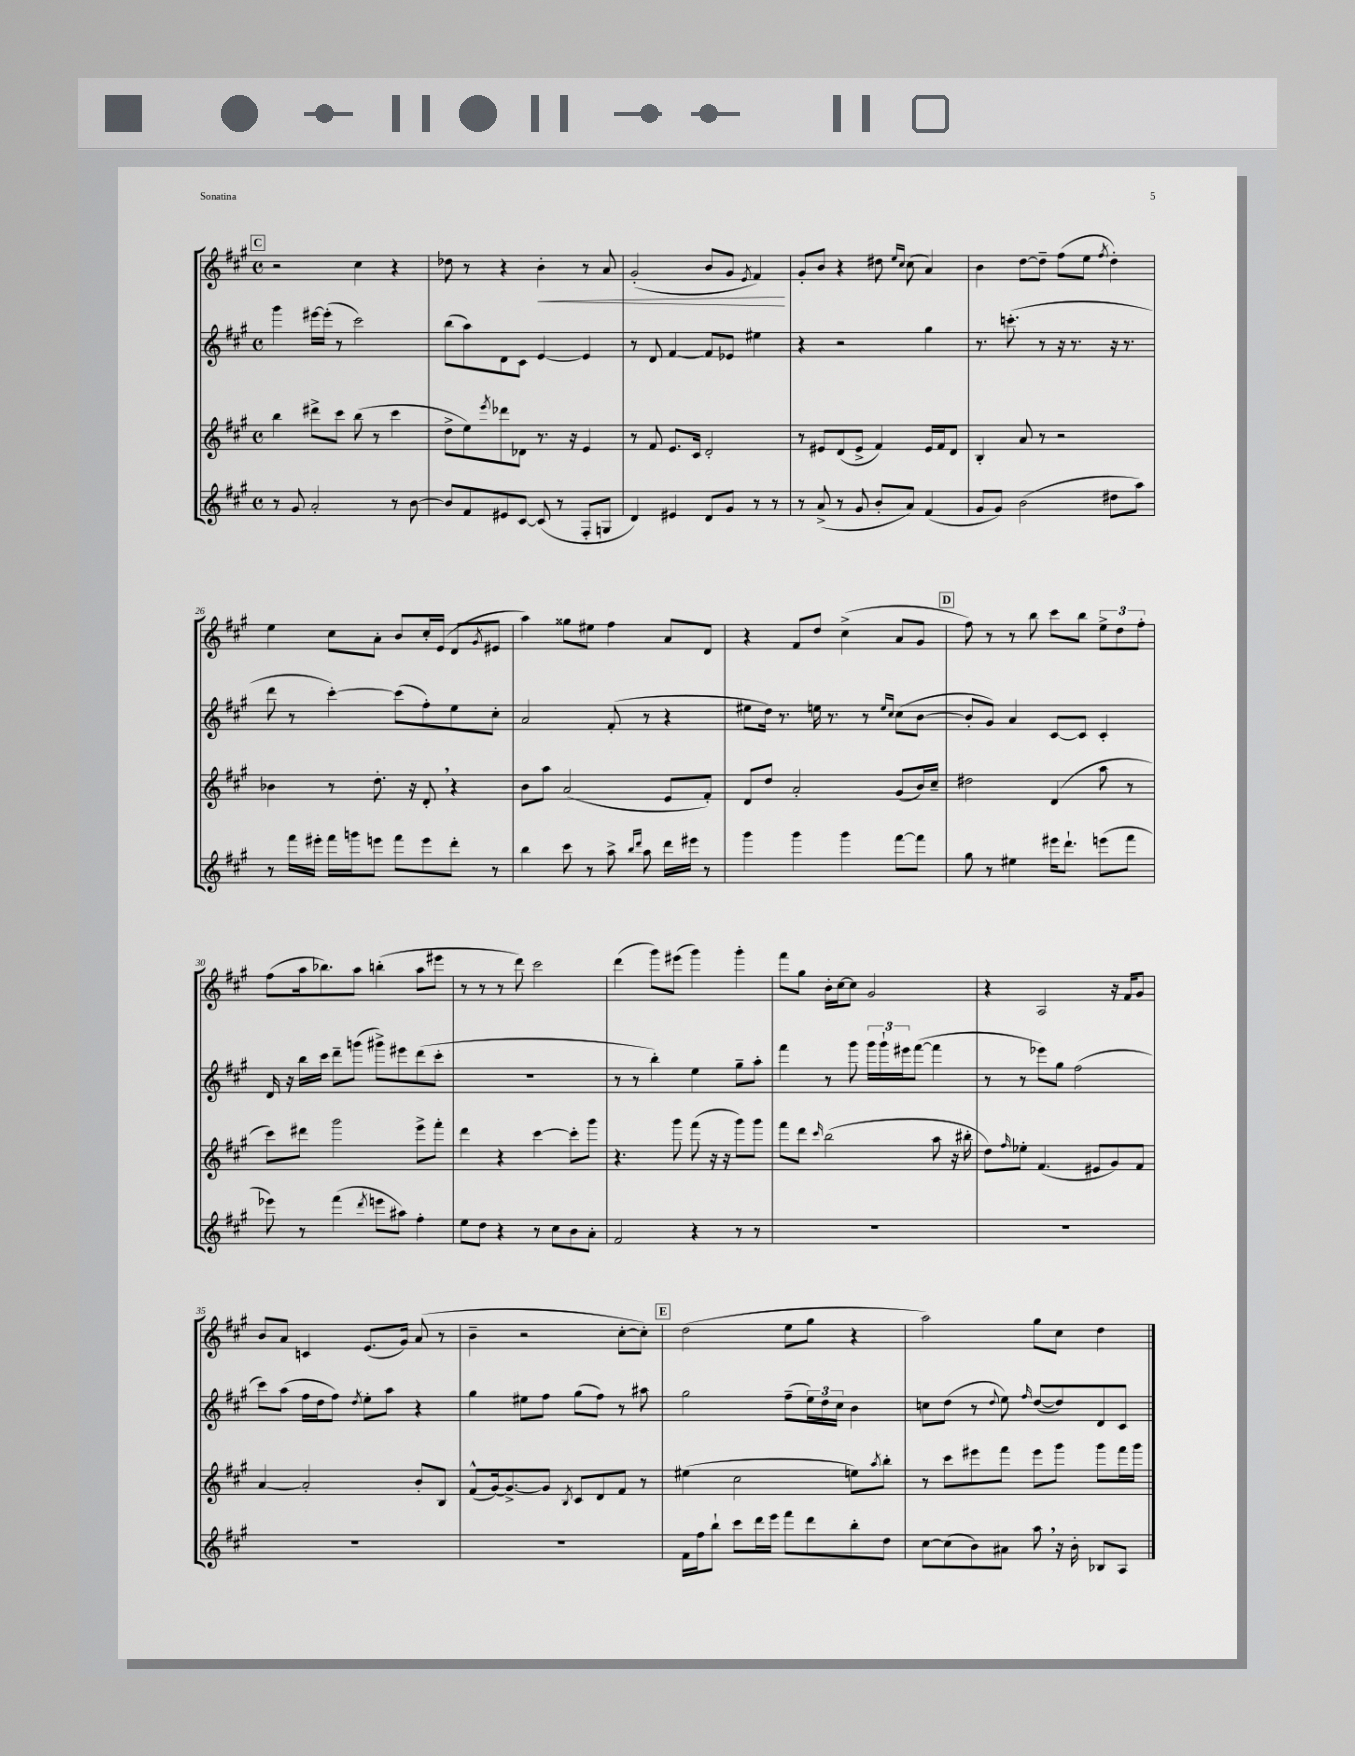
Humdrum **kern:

**kern	**kern	**kern	**kern
*staff4	*staff3	*staff2	*staff1
*clefG2	*clefG2	*clefG2	*clefG2
*k[f#c#g#]	*k[f#c#g#]	*k[f#c#g#]	*k[f#c#g#]
*M4/4	*M4/4	*M4/4	*M4/4
*met(c)	*met(c)	*met(c)	*met(c)
8r	4bb	4ggg#	2r
8g#	.	.	.
2a'	8ddd#^	[16eee#	.
.	.	(16eee#']	.
.	8ccc#	8r	.
.	(8bb	2ccc#)	4cc#
.	8r	.	.
8r	4ccc#	.	4r
[8b	.	.	.
=	=	=	=
8b]	8dd^	(8bb	8dd-
8f#	8ee)	8aa)	8r
.	8qeee	.	.
8e#	8ddd-	8d	4r
[8c#	8d-	8c#	.
(8c#]	8.r	[4e	4b'
8r	.	.	.
.	16r	.	.
8F#'	4e	4e]	8r
8G	.	.	8a
=	=	=	=
4d)	8r	8r	(2g#'
.	8f#	8d	.
4e#	8.e	[4f#	.
.	16c#	.	.
8d	2d'	8f#]	8b
8g#	.	8e-	8g#
.	.	.	8qe
8r	.	4ee#	4f#)
8r	.	.	.
=	=	=	=
8r	8r	4r	8g#'
(8a^	8e#	.	8b
8r	(8d	2r	4r
8g#	8e#^	.	.
8b'	4f#)	.	8dd#
.	.	.	16qqee
.	.	.	16qqcc#
8a)	.	.	(8cc#
(4f#	16e#	4gg#	4a)
.	16f#	.	.
.	8d	.	.
=	=	=	=
8g#	4B'	8.r	4b
8g#)	.	.	.
.	.	(8.ccc'	.
(2b	8a	.	[8dd
.	8r	8r	8dd~]
.	2r	16r	(8ff#
.	.	8.r	.
.	.	.	8ee
.	.	.	8qff#
8dd#	.	16r	4dd')
.	.	8.r	.
8aa)	.	.	.
=	=	=	=
8r	4b-	8ddd	4ee
16fff#	.	8r	.
16eee#'	.	.	.
16fff#	8r	[4ccc#')	8cc#
16ggg	.	.	.
8eee	8.dd'	.	8a'
8fff#	.	(8ccc#]	8b
.	16r	.	.
8eee	8d'	8ff#')	16cc#'
.	.	.	(16e
8ddd'	4r	8ee	8d
.	.	.	8qg#
8r	.	8cc#'	8e#
=	=	=	=
4bb	8b	2a	4aa)
.	8aa	.	.
8ccc#	(2a	.	8gg##
8r	.	.	8ee#
8aa^	.	(8f#'	4ff#
16qqbb	.	.	.
16qqddd	.	.	.
8aa	.	8r	.
16ddd	8e	4r	8a
16eee#	.	.	.
8r	8f#')	.	8d
=	=	=	=
4ggg#	8d	8ee#	4r
.	8dd	16dd)	.
.	.	8.r	.
4ggg#	2a'	.	8f#
.	.	16ee	8dd
.	.	8.r	.
4ggg#	.	.	(4cc#^
.	.	8r	.
.	.	16qqee	.
.	.	16qqcc#	.
[8fff#	(8g#	(8cc#	8a
8fff#]	16b)	[8b	8g#
.	16cc#~	.	.
=	=	=	=
8gg#	2dd#	8b']	8ff#)
8r	.	8g#)	8r
4ee#	.	4a	8r
.	.	.	8bb
16eee#	(4d	[8c#	8ccc#
8.ddd`	.	.	.
.	.	8c#]	8bb
(8eee	8aa	4c#'	12ee^
.	.	.	12dd
8fff#	8r	.	.
.	.	.	12ff#'
=	=	=	=
8eee-)	8ccc#)	16d	(8ff#
.	.	16r	.
8r	8ddd#	16bb	16aa
.	.	16ccc#	8.bb-)
(4fff#	2ggg#	8ddd~	.
.	.	(8ggg	8aa
8qddd	.	.	.
8eee	.	8ggg#^)	(4bb'
8aa#)	.	8eee#	.
4ff#'	8eee^	(8ddd	8aa
.	8fff#'	8ccc#'	8eee#
=	=	=	=
8ee	4ddd	1r	8r
8dd	.	.	8r
4r	4r	.	8r
.	.	.	8ddd)
8r	[4ccc#	.	2ccc#
8cc#	.	.	.
8b	8ccc#']	.	.
8a'	8ggg#	.	.
=	=	=	=
2f#	4.r	8r	(4ddd
.	.	8r	.
.	.	4bb')	8ggg#)
.	8ggg#	.	(8eee#
4r	(8fff#	4ee	4ggg#)
.	16r	.	.
.	16r	.	.
8r	8ggg#)	8gg#~	4ggg#'
8r	8ggg#	8aa'	.
=	=	=	=
1r	8fff#	4fff#	8fff#
.	8ddd	.	8gg#
.	16qqccc#	.	.
.	(2bb	8r	16b'
.	.	.	[16cc#
.	.	8ggg#	8cc#]
.	.	24ggg#	2g#
.	.	24ggg#`	.
.	.	24eee#	.
.	.	([8fff#	.
.	8aa	4fff#]	.
.	16r	.	.
.	16bb#'	.	.
=	=	=	=
1r	8dd)	8r	4r
.	16qqff#	.	.
.	8ee-'	8r	.
.	(4.f#	8eee-)	2A
.	.	8gg#	.
.	.	(2ff#	.
.	8e#	.	.
.	8g#)	.	16r
.	.	.	16f#
.	8f#	.	8g#
=	=	=	=
1r	[4a	8ccc#)	8b
.	.	(8aa	8a
.	2a']	16ff#	4c
.	.	16dd	.
.	.	8ff#)	.
.	.	8qdd	.
.	.	8ee'	(8.e
.	.	8aa	.
.	.	.	16g#)
.	8b'	4r	(8a
.	8B	.	8r
=	=	=	=
1r	(8f#^^	4gg#	4b~
.	[16g#)	.	.
.	8.g#^_	.	.
.	.	8ee#	2r
.	8g#]	8ff#	.
.	8qB	.	.
.	8c#	(8gg#	.
.	8d	8ff#)	.
.	8f#	8r	[8cc#'
.	8r	8aa#	8cc#'])
=	=	=	=
16f#	(4ee#	2gg#	(2dd
16ff#	.	.	.
8bb`	.	.	.
8ccc#	2cc#	.	.
16ddd	.	.	.
16eee	.	.	.
8fff#	.	(8ff#~	8ee
8ddd	.	24ee)	8gg#
.	.	24dd	.
.	.	24cc#	.
8bb'	8ee)	4b	4r
.	8qaa	.	.
8dd	8bb'	.	.
=	=	=	=
[8cc#	8r	8cc	2aa)
(8cc#]	8ccc#	(8dd	.
8b)	8eee#	8r	.
.	.	8qqdd	.
8a#	8fff#	8ee)	.
.	.	16qqff#	.
8aa	8eee#	([8dd	8gg#
16r	8ggg#	8dd])	8cc#
16b'	.	.	.
8B-	8ggg#	8d	4dd
8A	16fff#	8c#	.
.	16ggg#	.	.
==	==	==	==
*-	*-	*-	*-
